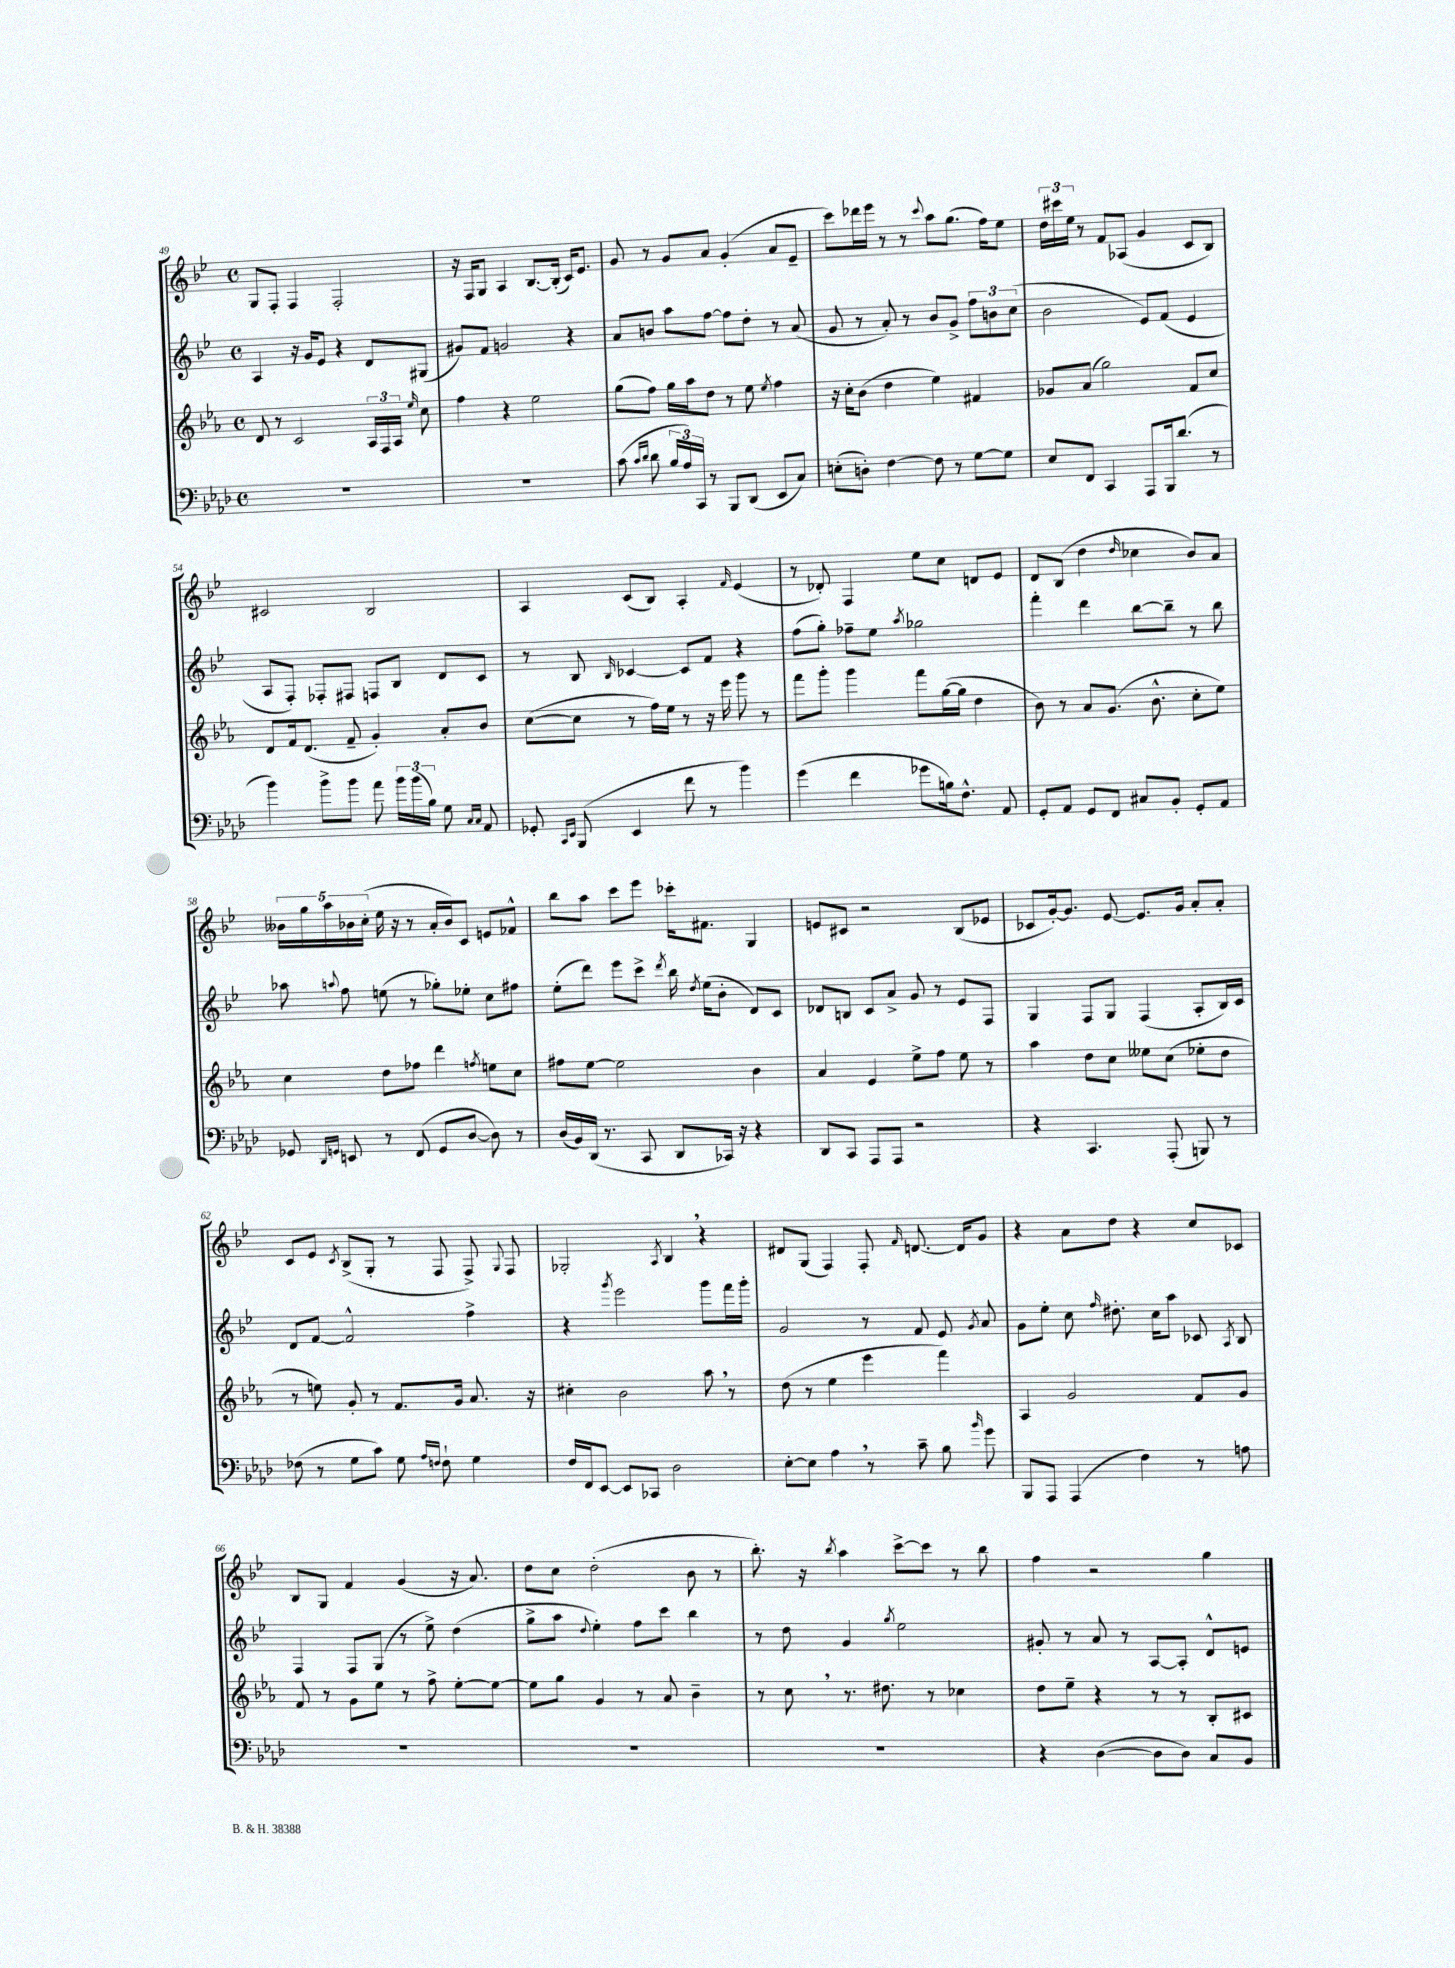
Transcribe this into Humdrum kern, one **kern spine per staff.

**kern	**kern	**kern	**kern
*part4	*part3	*part2	*part1
*staff4	*staff3	*staff2	*staff1
*clefF4	*clefG2	*clefG2	*clefG2
*k[b-e-a-d-]	*k[b-e-a-]	*k[b-e-]	*k[b-e-]
*M4/4	*M4/4	*M4/4	*M4/4
*met(c)	*met(c)	*met(c)	*met(c)
=49	=49	=49	=49
1r	8d/	4A/	8G/L
.	8r	.	8F'/J
.	2c/	16r	4F/
.	.	16g/KL	.
.	.	8e-/J	.
.	.	4r	2F'/
.	24A-/LL	8d/L	.
.	24F/	.	.
.	24A-/JJ	.	.
.	16qqee-/	.	.
.	8cc\	(8G#X/J	.
=50	=50	=50	=50
1r	4ff\	8g#X/L)	16r
.	.	.	16F/KL
.	.	8f/J	8G/J
.	4r	2gn/	4A/
.	2ee-\	.	[8.B-/L
.	.	.	(16B-'/Jk]
.	.	4r	16c/KL)
.	.	.	8.e-/J
=51	=51	=51	=51
(8c\	(8gg\L	8a/L	8g/
16qqc/LL	.	.	.
16qqd-/JJ	.	.	.
8d-\	8ff\J)	8bn/J	8r
24B-/LL	16gg\LL	8aa\L	8g/L
24A-/)	.	.	.
.	16aa-\J	.	.
24CC/JJ	.	.	.
8r	8dd\J	[8ff\J	8a/J
8BBB-/L	8r	8ff\L]	(4g'/
(8DD-/J	8ee-\	8dd'\J	.
.	8qee-/	.	.
8EE-/L	4ff\	8r	8a/L
8C/J)	.	(8a/	8e-~/J
=52	=52	=52	=52
(8En'\L	16r	8g/	8ccc\L)
.	16cc'\KL	.	.
8Dn'\J)	(8b-\J	8r	16ddd-X\L
.	.	.	16eee-\JJ
[4F\	4dd\	8a'/)	8r
.	.	8r	8r
.	.	.	8qqccc/
8F\]	4ee-\)	8b-/L	8aa\L
8r	.	8g^/J	(8.gg\J
[8G\L	4f#X/	12ff\L	.
.	.	.	16ff\KL)
.	.	12bn\	.
8G\J]	.	.	8ee-\J
.	.	(12cc\J	.
=53	=53	=53	=53
8E-/L	8g-X/L	2b-\	24dd\LL
.	.	.	24ccc#X\
.	.	.	24ee-\JJ
8FF/J	(8a-/J	.	8r
4CC/	2gg\)	.	8f/L
.	.	.	(8A-X/J
8AAA-/L	.	8e-/L)	4g/
16BBB-/k	.	(8f/J	.
(8.d-/J	.	.	.
.	8f/L	4e-/	8c/L
8r	8cc/J	.	8B-/J)
!!LO:LB:g=z
=54	=54	=54	=54
4b-\)	8d/L	8A/L	2c#X/
.	16f/k	8F'/J)	.
.	(8.d/J	.	.
8b-^\L	.	8F-X'/L	.
8b-\J	8f~/	8F#X/J	.
8a-\	4g'/)	8Fn/L	2B-/
24b-\LL	.	8B-/J	.
(24b-\	.	.	.
24B-\JJ)	.	.	.
8G\	8a-'/L	8d/L	.
16qqC/LL	.	.	.
16qqC/JJ	.	.	.
8AA-/	8b-/J	8c/J	.
=55	=55	=55	=55
8GG-X'/	([8cc\L	8r	4A/
16qqCC/LL	.	.	.
16qqEE-/JJ	.	.	.
(8BBB-/	8cc\J]	8B-/	.
.	.	16qqB-/	.
4EE-/	8r	[4c-X/	(8c/L
.	16ff\LL)	.	8B-/J)
.	16ee-\JJ	.	.
8f\	8r	8c-/L]	4A'/
8r	16r	8f/J	.
.	16eee-\	.	.
.	.	.	16qqf/
4b-\)	8ggg\	4r	(4e-/
.	8r	.	.
=56	=56	=56	=56
(4g\	8fff\L	(8ff\L	8r
.	8ggg'\J	8gg'\J)	8d-X'/)
4f\	4ggg\	8ff-X~\L	4F/
.	.	8ee-\J	.
.	.	8qaa/	.
8g-X\L	8fff\L	2gg-X\	8ee-\L
16Bn\k)	([16gg\L	.	8cc\J
8.F^^\J	16gg\JJ]	.	.
.	4dd\	.	8dn/L
8AA-/	.	.	8e-/J
=57	=57	=57	=57
8GG'/L	8b-\)	4fff'\	8d/L
8AA-/J	8r	.	(8B-/J
8GG/L	8a-/L	4ddd\	4dd\
8FF/J	(8.g/J	.	.
.	.	.	16qqdd/
8C#X/L	.	[8bb-\L	4cc-X\
.	8.b-^^\	.	.
8BB-'/J	.	8bb-~\J]	.
8GG'/L	8cc'\L	8r	8b-/L)
8AA-/J	8ee-\J)	8bb-\	8a/J
!!LO:LB:g=z
=58	=58	=58	=58
8GG-X/	4cc\	8aa-X\	20b--X\LL
.	.	.	20gg\
.	.	.	20aa\
16qqDD-/LL	.	.	.
16qqGGn/JJ	.	8qqaan/	.
8EEn/	.	8ff\	.
.	.	.	20b-X\
.	.	.	(20cc'\JJ
8r	8dd\L	(8een\	16ee-\
.	.	.	16r
(8FF/	8ff-X\J	8r	8r
8GG/L	4ddd\	8gg-X'\L)	16a'/LL
.	.	.	16b-/J)
[8D-/J	.	8ee-X'\J	8c/J
.	8qffn/	.	.
8D-\])	8een\L	8cc\L	8en/L
8r	8cc\J	8ff#X\J	8f-X^^/J
=59	=59	=59	=59
(16D-/LL	8ff#X\L	(8ee-'\L	8bb-\L
16BB-/)	.	.	.
(16DD-/JJ	[8ee-\J	8ddd\J)	8aa\J
8.r	.	.	.
.	2ee-\]	8eee-\L	8ccc\L
8CC/	.	8ccc^\J	8eee-\J
.	.	8qddd/	.
8DD-/L	.	16bb-\	16ccc-X'\KL
.	.	8qdd/	.
.	.	(16ee-\KL	8.f#X\J
16CC-X/Jk)	.	8b-'\J	.
16r	.	.	.
4r	4b-\	8d/L)	4G/
.	.	8c/J	.
=60	=60	=60	=60
8DD-/L	4a-/	8d-X/L	8en/L
8CC/J	.	8Bn/J	8c#X/J
8AAA-/L	4e-/	8c/L	2r
8AAA-/J	.	8a^/J	.
2r	8ee-^\L	8g/	.
.	8ff\J	8r	.
.	8ee-\	8e-/L	(8B-/L
.	8r	8F/J	8e-X/J
=61	=61	=61	=61
4r	4aa-\	4G/	8c-X/L
.	.	.	[16g'/k)
.	.	.	8.g/J]
4.CC/	8dd\L	8F/L	.
.	8cc\J	8G/J	[8e-/
.	8ee--X\L	(4F/	8.e-/L]
(8AAA-'/	(8cc\J	.	.
.	.	.	16g/Jk
8BBBn/)	8ee-X'\L	8A'/L	8a'/L
8r	8dd\J	16B-/L)	8a'/J
.	.	16c/JJ	.
!!LO:LB:g=z
=62	=62	=62	=62
(8F-X\	8r	8d/L	8c/L
8r	8een\)	[8f/J	8e-/J
.	.	.	8qc/
8G\L	8g'/	2f^^/]	(8B-^/L
8c\J)	8r	.	8G'/J
8G\	8.f/L	.	8r
16qqA-/LL	.	.	.
16qqFn/JJ	.	.	.
8F`\	.	.	8F/
.	16g/Jk	.	.
4G\	8.a-/	4ff^\	8F^/)
.	.	.	8qqG/
.	.	.	8F/
.	16r	.	.
=63	=63	=63	=63
16F/LL	4cc#X'\	4r	2G-X'/
16FF/J	.	.	.
[8EE-/J	.	.	.
.	.	8qggg/	.
8EE-/L]	2b-\	2eee-\	.
8CC-X/J	.	.	.
.	.	.	8qA/
2D-\	.	.	4B-,/
.	8aa-,\	8ggg\L	4r
.	8r	16fff\L	.
.	.	16ggg'\JJ	.
=64	=64	=64	=64
[8E-'\L	(8dd\	2g/	8d#X/L
8E-\J]	8r	.	(8G/J
4A-,\	4ee-\	.	4F/)
8r	4eee-\	8r	8F'/
.	.	.	16qqf/
8c~\	.	8f/	[8.dn/
8B-\	4fff\)	8e-/	.
.	.	.	16d/KL]
16qqb-/	.	8qg/	.
8g\	.	8a/	8g/J
=65	=65	=65	=65
8BBB-/L	4A-/	8g\L	4r
8AAA-/J	.	8ee-'\J	.
(4AAA-/	2g/	8cc\	8a\L
.	.	16qqff/	.
.	.	8.dd#X'\	8dd\J
4F\)	.	.	4r
.	.	16cc\KL	.
.	.	8aa\J	.
8r	8f/L	8c-X/	8cc/L
.	.	8qA/	.
8An\	8g/J	8B-/	8c-X/J
!!LO:LB:g=z
=66	=66	=66	=66
1r	8f/	4F/	8B-/L
.	8r	.	8G/J
.	8g\L	8F/L	4f/
.	8ee-\J	(8G/J	.
.	8r	8r	(4g/
.	8ff^\	8ee-^\)	.
.	[8ee-'\L	(4dd\	16r
.	.	.	8.a/)
.	8ee-\J_	.	.
=67	=67	=67	=67
1r	8ee-\L]	8gg^\L	8dd\L
.	8gg\J	8aa\J	8cc\J
.	.	8qqdd/	.
.	4g/	4ee-'\)	(2dd'\
.	8r	8ff\L	.
.	8a-/	8ccc\J	.
.	4b-~\	4bb-\	8b-\
.	.	.	8r
=68	=68	=68	=68
1r	8r	8r	8.bb-'\)
.	8cc,\	8dd\	.
.	.	.	16r
.	.	.	8qbb-/
.	8.r	4g/	4aa\
.	8.dd#X\	.	.
.	.	8qgg/	.
.	.	2ee-\	[8ccc^\L
.	8r	.	8ccc\J]
.	4cc-X\	.	8r
.	.	.	8bb-\
=69	=69	=69	=69
4r	8dd\L	8g#X'/	4ff\
.	8ee-~\J	8r	.
([4D-\	4r	8a/	2r
.	.	8r	.
8D-\L]	8r	[8A/L	.
8D-\J)	8r	8A'/J]	.
8C/L	8B-'/L	8d^^/L	4gg\
8BB-/J	8c#X/J	8en/J	.
==	==	==	==
*-	*-	*-	*-
